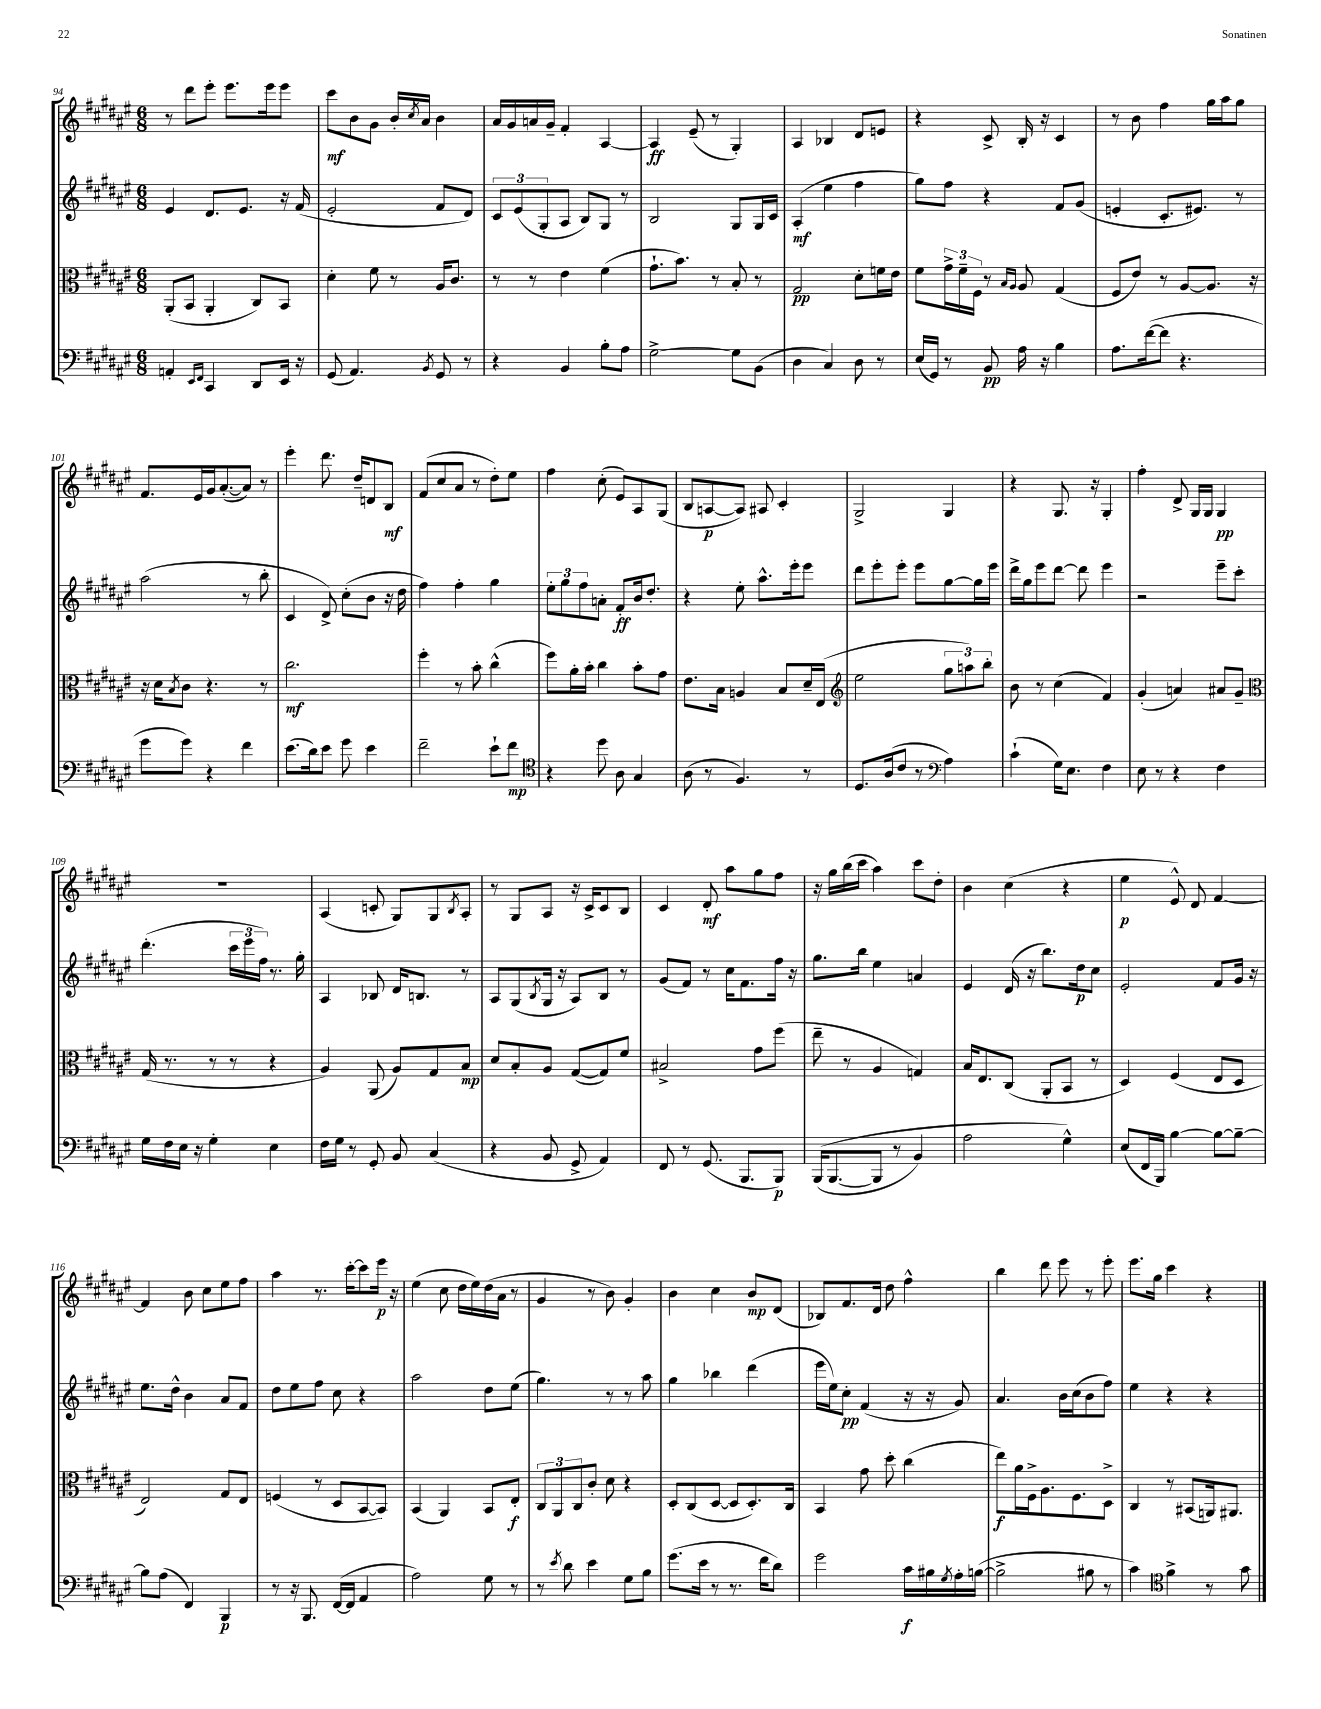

**kern	**kern	**kern	**kern
*staff4	*staff3	*staff2	*staff1
*clefF4	*clefC3	*clefG2	*clefG2
*k[f#c#g#d#a#e#]	*k[f#c#g#d#a#e#]	*k[f#c#g#d#a#e#]	*k[f#c#g#d#a#e#]
*M6/8	*M6/8	*M6/8	*M6/8
4AA'/	(8AA#'/L	4e#/	8r
.	8BB/J	.	8ddd#\L
16qqEE#/LL	.	.	.
16qqFF#/JJ	.	.	.
4CC#/	4AA#'/	8.d#/L	8eee#'\J
.	.	.	8.eee#\L
.	.	8.e#/J	.
8DD#/L	8C#/L)	.	.
.	.	.	16eee#\k
16EE#/Jk	8BB/J	16r	8eee#\J
16r	.	(16f#/	.
=	=	=	=
(8GG#/	4d#'\	2e#'/	8ccc#\L
4.AA#/)	.	.	8b\
.	8f#\	.	8g#\J
.	8r	.	16b'/LL
.	.	.	8qcc#/
.	.	.	16a#/JJ
8qBB/	.	.	.
8GG#/	16A#/LK	8f#/L	4b\
.	8.c#/J	.	.
8r	.	8d#/J)	.
=	=	=	=
4r	8r	12c#/L	16a#/LL
.	.	.	16g#/
.	.	(12e#/	.
.	8r	.	16a/
.	.	12G#'/	.
.	.	.	16g#~/JJ
4BB/	4e#\	8A#/J	4f#'/
.	.	8B/L)	.
8B'\L	(4f#\	8G#/J	[4A#/
8A#\J	.	8r	.
=	=	=	=
[2G#^\	8.g#`\L	2B/	4A#/]
.	8.b\J)	.	.
.	.	.	(8e#~/
.	8r	.	8r
8G#\]L	8B'/	8G#/L	4G#'/)
(8BB\J	8r	16G#/L	.
.	.	16c#/JJ	.
=	=	=	=
4D#\	2G#/	(4A#'/	4A#/
4C#/)	.	4ee#\	4B-/
8D#\	8d#'\L	4ff#\	8d#/L
8r	16f\L	.	8e/J
.	16e#\JJ	.	.
=	=	=	=
(16E#/LL	8f#\L	8gg#\L)	4r
16GG#/JJ)	.	.	.
8r	24g#^\L	8ff#\J	.
.	24f#~\	.	.
.	24F#\JJ	.	.
8BB/	8r	4r	8c#^/
.	16qqB/LL	.	.
.	16qqA#/JJ	.	.
16A#\	8A#/	.	16B'/
16r	.	.	16r
4B\	(4G#/	8f#/L	4c#/
.	.	(8g#/J	.
=	=	=	=
8.A#\L	8F#/L	4e'/	8r
.	8e#/J)	.	8b\
([16f#\k	.	.	.
8f#\]J	8r	8.c#'/L	4ff#\
4.r	[8A#/L	.	.
.	.	8.e#/J)	.
.	8.A#/]J	.	16gg#\LL
.	.	.	16aa#\J
.	.	8r	8gg#\J
.	16r	.	.
=	=	=	=
8g#\L	16r	(2aa#\	8.f#/L
.	16d#\LK	.	.
.	8qB/	.	.
8g#\J)	8c#\J	.	.
.	.	.	16e#/L
4r	4.r	.	16g#/J
.	.	.	([8.a#'/
4f#\	.	8r	8a#/]J)
.	8r	8bb'\	8r
=	=	=	=
(8.e#\L	2.cc#\	4c#/	4eee#'\
16d#\k)	.	.	.
8e#\J	.	8d#^/)	8.ddd#\
8g#\	.	(8cc#'\L	.
.	.	.	16dd#~/LK
4e#\	.	8b\J	8d/
.	.	16r	8B/J
.	.	16dd#\	.
=	=	=	=
2f#~\	4ff#'\	4ff#\)	(8f#/L
.	.	.	8cc#/
.	8r	4ff#'\	8a#/J
.	8b'\	.	8r
8e#`\L	(4cc#^^\	4gg#\	8dd#'\L)
8f#\J	.	.	8ee#\J
=	=	=	=
*clefC4	*	*	*
4r	8ff#\L)	12ee#'\L	4ff#\
.	.	12gg#\	.
.	16a#'\L	.	.
.	.	12ff#\	.
.	16b'\JJ	.	.
8dd#\	4cc#\	8a'\J	(8cc#'\
8A#\	.	8f#'/L	8e#/L)
4G#/	8b'\L	16b/k	8A#/
.	.	8.dd#'/J	.
.	8g#\J	.	(8G#/J
=	=	=	=
(8A#\	8.e#\L	4r	8B/L
8r	.	.	[8A/
.	16B\Jk	.	.
4.F#/)	4A/	8ee#'\	8A/]J)
.	.	8.aa#^^\L	8A#/
.	8B/L	.	4c#'/
.	.	16eee#'\k	.
8r	16d#~/L	8eee#\J	.
.	(16E#/JJ	.	.
=	=	=	=
*	*clefG2	*	*
8.D#/L	2ee#\	8ddd#\L	2G#^/
.	.	8eee#'\	.
(16A#/k	.	.	.
8c#/J	.	8eee#'\J	.
8r	.	8eee#\L	.
*clefF4	*	*	*
4A#\)	12gg#\L	[8gg#\	4G#/
.	12aa\)	.	.
.	.	16gg#\]L	.
.	12bb'\J	.	.
.	.	16eee#\JJ	.
=	=	=	=
(4c#`\	8b\	16ddd#^\LL	4r
.	.	16gg#\J	.
.	8r	8eee#\	.
16G#\LK)	(4cc#\	[8ddd#\J	8.G#/
8.E#\J	.	.	.
.	.	8ddd#\]	.
.	.	.	16r
4F#\	4f#/)	4eee#\	4G#'/
=	=	=	=
8E#\	(4g#'/	2r	4ff#'\
8r	.	.	.
4r	4a/)	.	8d#^/
.	.	.	16G#/LL
.	.	.	16G#/JJ
4F#\	8a#/L	8eee#~\L	4G#/
.	8g#~/J	8ccc#'\J	.
=	=	=	=
*	*clefC3	*	*
16G#\LL	(16G#/	(4.ddd#'\	2.r
16F#\	8.r	.	.
16E#\JJ	.	.	.
16r	.	.	.
4G#'\	8r	.	.
.	8r	24ccc#\LL	.
.	.	24eee#\	.
.	.	24ff#\JJ)	.
4E#\	4r	8.r	.
.	.	16gg#'\	.
=	=	=	=
16F#\LL	4A#/)	4A#/	(4A#/
16G#\JJ	.	.	.
8r	.	.	.
8GG#'/	(8AA#/	8B-/	8c'/
8BB/	8A#/L)	16d#/LK	8G#/L)
.	.	8.B/J	.
(4C#/	8G#/	.	8G#/
.	.	.	8qB/
.	8B/J	8r	8A#'/J
=	=	=	=
4r	8d#/L	8A#/L	8r
.	8B'/	(8G#/	8G#/L
.	.	8qB/	.
8BB/	8A#/J	16G#/Jk	8A#/J
.	.	16r	.
8GG#^/	([8G#/L	8A#/L)	16r
.	.	.	16c#^/LK
4AA#/)	8G#/])	8B/J	8c#/
.	8f#/J	8r	8B/J
=	=	=	=
8FF#/	2B#^/	(8g#/L	4c#/
8r	.	8f#/J)	.
(8.GG#/	.	8r	8d#'/
.	.	16cc#\LK	8aa#\L
8.BBB/L	.	8.f#\	.
.	8g#\L	.	8gg#\
8BBB/J)	(8ff#\J	16ff#\Jk	8ff#\J
.	.	16r	.
=	=	=	=
&((16BBB/LK	8ee#~\	8.gg#\L	16r
[8.BBB/	.	.	16gg#\LL
.	8r	.	(16bb\
.	.	16bb\Jk	16ccc#\JJ
8BBB/]J	4A#/	4ee#\	4aa#\)
8r	.	.	.
4BB/)	4G/)	4a/	8ccc#\L
.	.	.	8dd#'\J
=	=	=	=
2A#\	16B/LK	4e#/	4b\
.	8.E#/	.	.
.	(8C#/J	(16d#/	(4cc#\
.	.	16r	.
.	8AA#'/L	8.bb\L)	.
4G#^^\&)	8BB/J	.	4r
.	.	16dd#\k	.
.	8r	8cc#\J	.
=	=	=	=
(8E#/L	4D#/)	2e#'/	4ee#\
16FF#/L	.	.	.
16BBB/JJ)	.	.	.
[4B\	(4F#/	.	8e#^^/)
.	.	.	8d#/
8B\_L	8E#/L	8f#/L	[4f#/
8B~\_J	8D#/J	16g#/Jk	.
.	.	16r	.
=	=	=	=
8B\]L	2E#/)	8.ee#\L	4f#/]
(8A#\J	.	.	.
.	.	16dd#^^\Jk	.
4FF#/)	.	4b\	8b\
.	.	.	8cc#\L
4BBB/	8G#/L	8a#/L	8ee#\
.	8E#/J	8f#/J	8ff#\J
=	=	=	=
8r	(4F/	8dd#\L	4aa#\
16r	.	8ee#\	.
8.BBB/	.	.	.
.	8r	8ff#\J	8.r
([16FF#/LL	8D#/L	8cc#\	.
16FF#/]JJ	.	.	[16ccc#'\LK
4AA#/	[8BB/	4r	8ccc#\]
.	8BB/]J)	.	16eee#\Jk
.	.	.	16r
=	=	=	=
2A#\)	(4BB/	2aa#\	(4ee#\
.	4AA#/)	.	8cc#\
.	.	.	16dd#\LL
.	.	.	16ee#\)
8G#\	8BB/L	8dd#\L	(16dd#\
.	.	.	16a#\JJ
8r	8E#'/J	(8ee#\J	8r
=	=	=	=
8r	12C#/L	4.gg#\)	4g#/
.	12AA#/	.	.
8qe#/	.	.	.
8d#\	.	.	.
.	12C#/	.	.
4e#\	8c#'/J	.	8r
.	8d#\	8r	8b\)
8G#\L	4r	8r	4g#'/
8B\J	.	8aa#\	.
=	=	=	=
(8.g#\L	8D#'/L	4gg#\	4b\
.	(8C#/	.	.
16e#\Jk	.	.	.
8r	[8D#/J	4bb-\	4cc#\
8.r	8D#/]L	.	.
.	8.D#'/)	(4ddd#\	8b/L
16f#\LK	.	.	.
8d#\J)	.	.	(8d#/J
.	16C#/Jk	.	.
=	=	=	=
2g#\	4BB/	16eee#\LL	8B-/L)
.	.	16ee#\J)	.
.	.	8cc#'\J	8.f#/
.	8g#\	(4f#/	.
.	.	.	16d#/Jk
.	8dd#'\	.	8dd#\
16c#\LL	(4cc#\	16r	4ff#^^\
16B#\	.	16r	.
8qG#/	.	.	.
16A#'\	.	8g#/)	.
([16B\JJ	.	.	.
=	=	=	=
2B^\]	8ee#\L)	4.a#/	4bb\
.	16a#\L	.	.
.	16F#^\J	.	.
.	8.A#\	.	8ddd#\
.	.	16b\LL	8eee#\
.	8.F#\	(16cc#\J	.
8B#\	.	8b\	8r
8r	8D#^\J	8ff#\J)	8eee#'\
=	=	=	=
4c#\)	4C#/	4ee#\	8.eee#\L
.	.	.	16gg#\Jk
*clefC4	*	*	*
4f#^\	8r	4r	4ccc#\
.	(8BB#/L	.	.
8r	16AA/k)	4r	4r
.	8.AA#/J	.	.
8g#\	.	.	.
==	==	==	==
*-	*-	*-	*-
